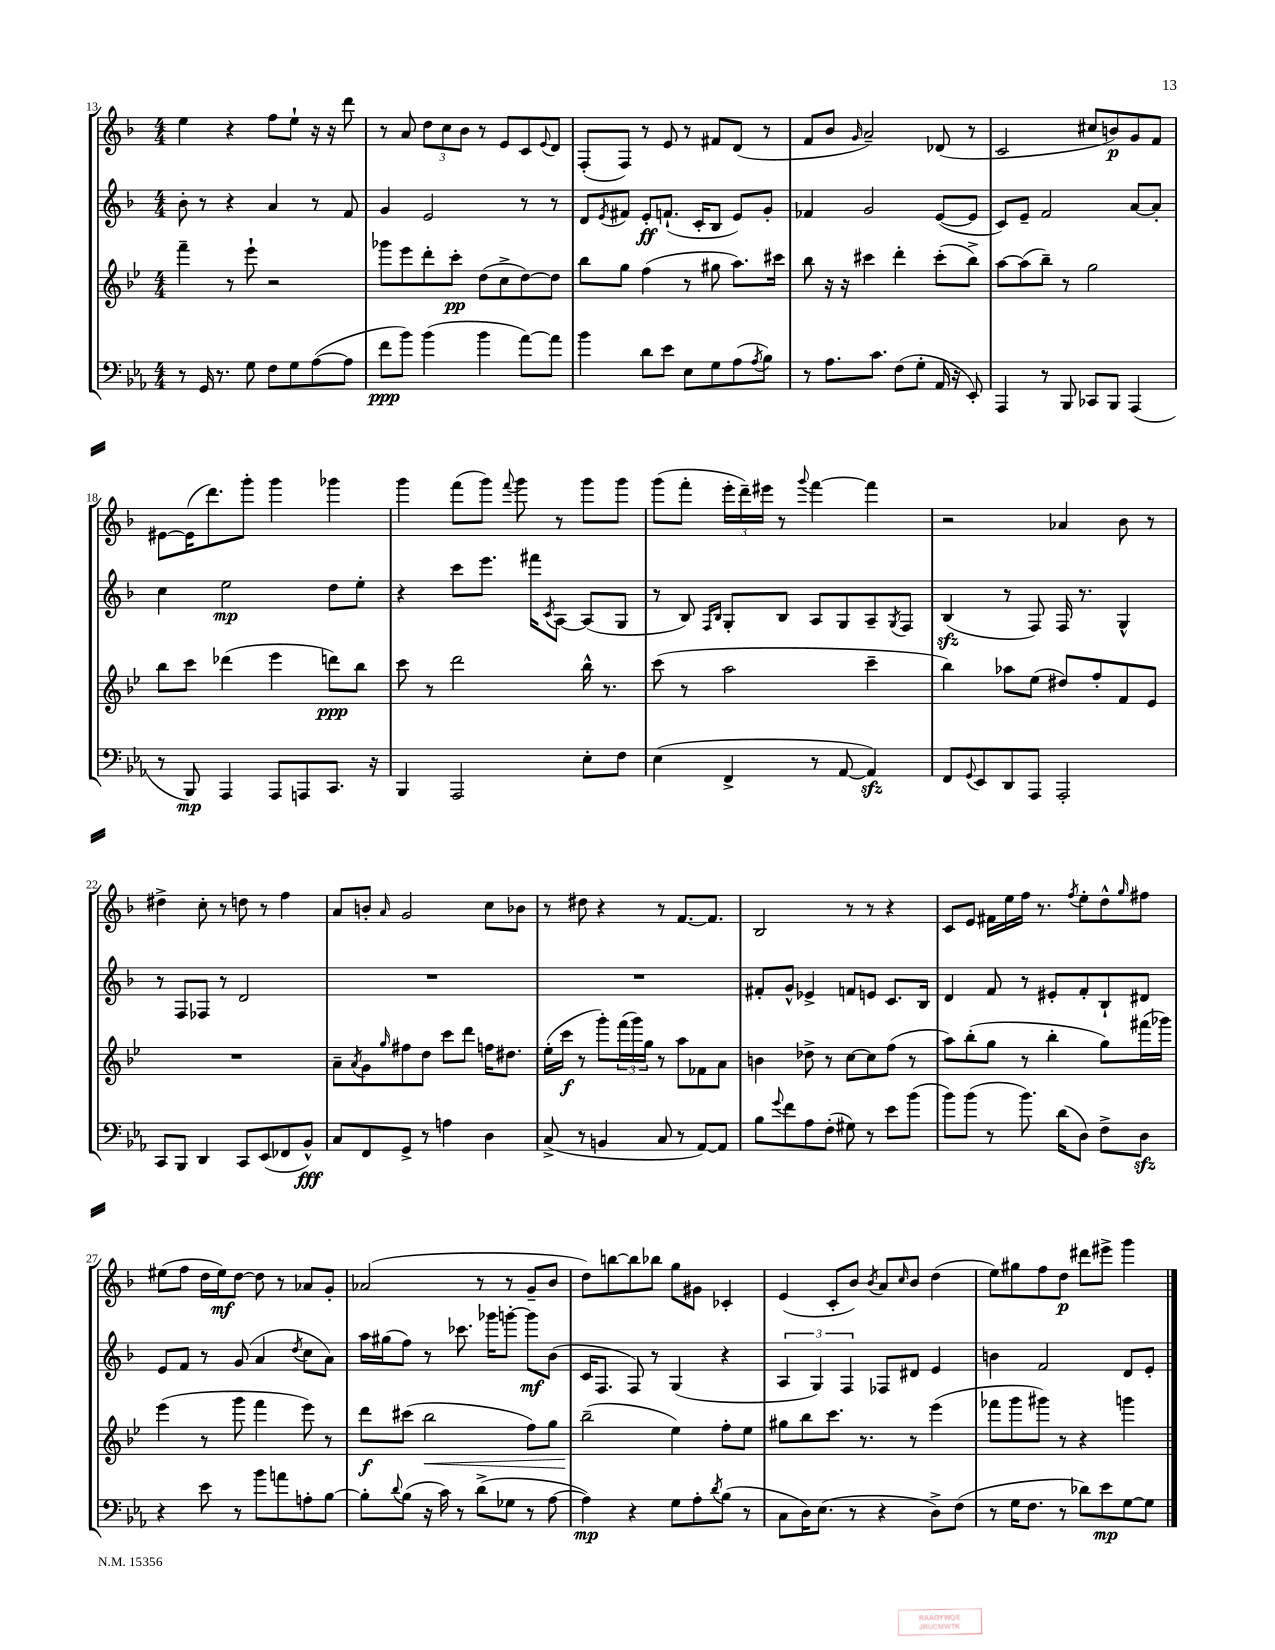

**kern	**kern	**kern	**kern
*staff4	*staff3	*staff2	*staff1
*clefF4	*clefG2	*clefG2	*clefG2
*k[b-e-a-]	*k[b-e-]	*k[b-]	*k[b-]
*M4/4	*M4/4	*M4/4	*M4/4
8r	4fff~	8b-'	4ee
16GG	.	8r	.
8.r	.	.	.
.	8r	4r	4r
8G	8eee-`	.	.
8F	2r	4a	8ff
8G	.	.	8ee`
([8A-	.	8r	16r
.	.	.	16r
8A-]	.	8f	8ddd
=	=	=	=
8f	8ggg-	4g	8r
8b-)	8eee-	.	8a
(4b-	8ddd'	2e	12dd
.	.	.	12cc
.	8ccc'	.	.
.	.	.	12b-
4b-	(8dd	.	8r
.	8cc^	.	8e
[8a-)	[8dd)	8r	8c
.	.	.	8qqe
8a-]	8dd]	8r	8d
=	=	=	=
4b-	8bb-	8d	(8F'
.	.	8qe	.
.	8gg	8f#	8F)
8d	(4ff	8e'	8r
8e-	.	(8.f`	8e
8E-	8r	.	8r
.	.	16c'	.
8G	8gg#	8B-	8f#
(8A-	8.aa)	8e)	(8d
8qA-	.	.	.
8B-)	.	8g'	8r
.	16ccc#	.	.
=	=	=	=
8r	8bb-	4f-	8f
8.A-	16r	.	8b-
.	16r	.	.
.	.	.	16qqg
.	4ccc#	2g	2a~)
8.c	.	.	.
(8F	4ddd'	.	.
8G'	.	.	.
16AA-	(8ccc#'	([8e	(8d-
16r	.	.	.
8EE-')	8bb-^)	8e]	8r
=	=	=	=
4AAA-	[8aa	8c)	2c
.	(8aa]	8e~	.
8r	8bb-~)	2f	.
8BBB-	8r	.	.
8CC-	2gg	.	8cc#
8BBB-	.	.	8b)
(4AAA-	.	[8a	8g
.	.	8a']	8f
=	=	=	=
8r	8bb-	4cc	[8e#
8BBB-)	8ccc	.	(16e#]
.	.	.	8.ddd)
4AAA-	(4ddd-	2ee	.
.	.	.	8ggg'
8AAA-	4eee-	.	4ggg
8AAA	.	.	.
8.CC	8ddd)	8dd	4ggg-
.	8bb-	8ee'	.
16r	.	.	.
=	=	=	=
4BBB-	8ccc	4r	4ggg
.	8r	.	.
2AAA-	2ddd	8ccc	(8fff
.	.	8.eee	8ggg)
.	.	.	8qqfff
.	.	.	8ggg
.	.	16fff#	.
.	.	8qc	.
.	.	[8A	8r
8E-'	16bb-^^	(8A]	8ggg
.	8.r	.	.
8F	.	8G	8ggg
=	=	=	=
(4E-	(8ccc	8r	(8ggg
.	8r	8B-)	8fff'
.	.	16qqF	.
.	.	16qqB-	.
4FF^	2aa	8G'	24eee'
.	.	.	24ddd~)
.	.	.	24eee#
.	.	8B-	8r
.	.	.	8qqggg
8r	.	8A	[4fff
[8AA-	.	8G	.
4AA-])	4ccc~	8A~	4fff]
.	.	8qG	.
.	.	8F	.
=	=	=	=
8FF	4bb-)	(4B-	2r
8qqGG	.	.	.
8EE-	.	.	.
8DD	8aa-	8r	.
8AAA-	(8ee-	8F)	.
2AAA-'	8dd#)	16F	4a-
.	.	8.r	.
.	8ff'	.	.
.	8f	4G^^	8b-
.	8e-	.	8r
=	=	=	=
8CC	1r	8r	4dd#^
8BBB-	.	8F	.
4DD	.	8F-	8cc'
.	.	8r	8r
8CC	.	2d	8dd
(8EE-	.	.	8r
8FF-	.	.	4ff
8BB-^^)	.	.	.
=	=	=	=
8C	8a~	1r	8a
.	8qa	.	.
8FF	8g	.	8b'
.	16qqgg	.	16qqa
8GG^	8ff#	.	2g
8r	8dd	.	.
4A	8ccc	.	.
.	8ddd	.	.
4D	16ff	.	8cc
.	8.dd#	.	.
.	.	.	8b-
=	=	=	=
(8C^	(16ee-'	1r	8r
.	16ccc	.	.
8r	8r	.	8dd#
4BB	8ggg')	.	4r
.	(24fff	.	.
.	24ggg)	.	.
.	24gg	.	.
8C	8r	.	8r
8r	8aa	.	[8.f
[8AA-)	8f-	.	.
.	.	.	8.f]
8AA-]	8a	.	.
=	=	=	=
8B-	4b	8f#'	2B-
8qqg	.	.	.
8f	.	8g^^	.
8A-	8dd-^	4e-^	.
(8F'	8r	.	.
8G#)	[8cc	8f	8r
8r	8cc]	8e	8r
8e-	(8ff	8.c	4r
(8b-	8r	.	.
.	.	16B-	.
=	=	=	=
8b-)	8aa)	4d	8c
(8b-	(8bb-'	.	8e
8r	8gg	8f	16f#
.	.	.	16ee
8.b-)	8r	8r	16ff
.	.	.	8.r
.	4bb-'	8e#'	.
(16d	.	.	.
.	.	.	8qff
8D)	.	8f'	8ee'
8F^	8gg)	8B-`	8dd^^
.	.	.	16qqgg
8D	(16fff#	8d#	8ff#
.	16ggg-)	.	.
=	=	=	=
4r	(4eee-	8e	(8ee#
.	.	8f	8ff
8e-	8r	8r	16dd
.	.	.	16ee#)
8r	8ggg	(8g	[8dd
8b-	4fff	4a	8dd]
8a	.	.	8r
.	.	8qdd	.
8A'	8eee-)	8cc	8a-
[8B-	8r	8a)	8g'
=	=	=	=
8B-']	8ddd	16aa	(2a-
.	.	(16gg#	.
8qqd	.	.	.
(8B-	(8ccc#	8ff)	.
16r	2bb-	8r	.
16c)	.	.	.
8r	.	8.ccc-	.
(8d^	.	.	8r
.	.	16ggg-	.
8G-	.	[8ggg'	8r
8r	8ff)	8ggg]	8g~
[8A-	8gg	(8b-	8b-
=	=	=	=
4A-])	(2bb-~	16c	8dd)
.	.	8.F	.
.	.	.	[8bb
4r	.	8F)	8bb]
.	.	8r	8bb-
8G	4ee-)	(4G	8gg
8A-'	.	.	8g#
8qd	.	.	.
(8B-	8ff'	4r	4c-'
8r	8ee-	.	.
=	=	=	=
8C	8gg#	6A	(4e
16D)	8bb-	.	.
.	.	6G)	.
(8.E-	.	.	.
.	8.ccc	.	8c'
.	.	6F	.
8r	.	.	8b-)
.	8.r	.	.
.	.	.	8qb-
4r	.	8F-	8a
.	.	.	16qqcc
.	8r	8d#	8b-
8D^)	(4eee-	4e	(4dd
(8F	.	.	.
=	=	=	=
8r	8fff-	4b	8ee)
16G	8ggg	.	8gg#
8.F	.	.	.
.	8ggg#)	2f	8ff
8r	8r	.	8dd
8d-)	4r	.	8ddd#
8e-	.	.	8eee#^
[8G	4ggg	8d	4ggg
8G]	.	8e'	.
==	==	==	==
*-	*-	*-	*-
